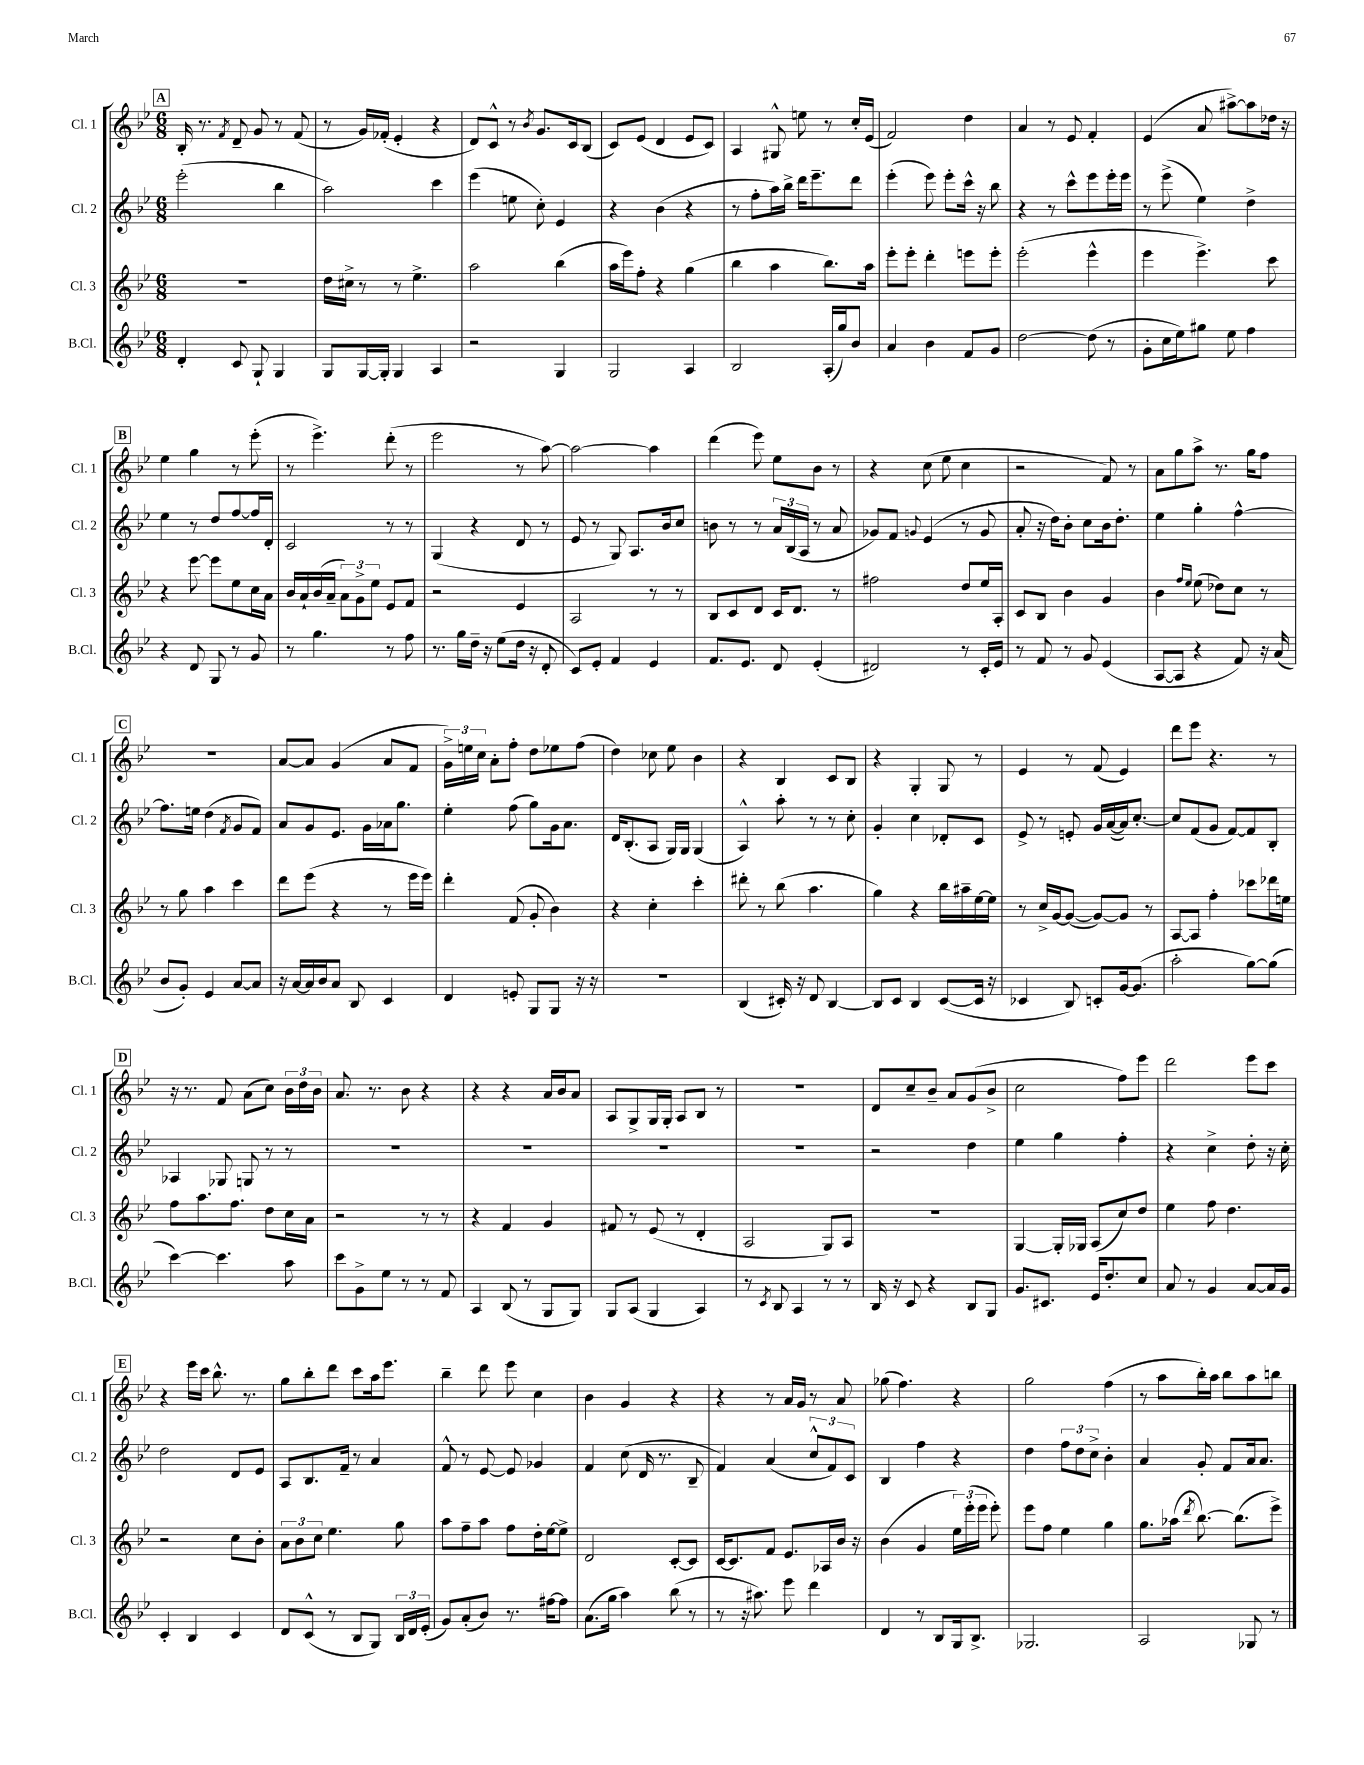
<<
\new StaffGroup <<
\new Staff = "s0" \with { instrumentName = "Cl. 1" shortInstrumentName = "Cl. 1" } {
    \clef treble \key bes \major \numericTimeSignature \time 6/8
    \autoBeamOff \mark \markup { \box "A" } bes16-. r8. \acciaccatura { f'8 } d'8-- g'8 r8 f'8( |
    r8 g'16[) fes'16]-.( ees'4-. r4 |
    d'8[) c'8]-^ r8 \acciaccatura { bes'8 } g'8.[ c'16 bes8]( |
    c'8[) ees'8]( d'4 ees'8[ c'8]) |
    a4 gis8-^ e''8 r8 c''16[-. ees'16]( |
    f'2) d''4 |
    a'4 r8 ees'8 f'4-. |
    ees'4( a'8 ais''8[~->) ais''8 des''16] r16 |
    \mark \markup { \box "B" } ees''4 g''4 r8 ees'''8-.( |
    r8 ees'''4.->) d'''8-.( r8 |
    ees'''2 r8 a''8~) |
    a''2~ a''4 |
    d'''4( ees'''8) ees''8[ bes'8] r8 |
    r4 c''8( ees''8 c''4 |
    r2 f'8) r8 |
    a'8[ g''8 a''8]-> r8. g''16[ f''8] |
    \mark \markup { \box "C" } R2. |
    a'8[~ a'8] g'4( a'8[ f'8] |
    \tuplet 3/2 { g'16[->) e''16 c''16] } a'8[-. f''8]-. d''8[ ees''8 f''8]( |
    d''4) ces''8 ees''8 bes'4 |
    r4 bes4 c'8[ bes8] |
    r4 g4-. g8 r8 |
    ees'4 r8 f'8( ees'4) |
    d'''8[ ees'''8] r4. r8 |
    \mark \markup { \box "D" } r16 r8. f'8 a'8[( c''8]) \tuplet 3/2 { bes'16[ d''16 bes'16] } |
    a'8. r8. bes'8 r4 |
    r4 r4 a'16[ bes'16 a'8] |
    a8[ g8-> g16 g16]-. a8[ bes8] r8 |
    R2. |
    d'8[ c''8-- bes'8]-- a'8[ g'8( bes'8]-> |
    c''2 f''8[) ees'''8] |
    d'''2 ees'''8[ c'''8] |
    \mark \markup { \box "E" } r4 ees'''16[ c'''16] bes''8.-^ r8. |
    g''8[ bes''8-. d'''8] c'''8[ a''16 ees'''8.] |
    bes''4-- d'''8 ees'''8 c''4 |
    bes'4 g'4 r4 |
    r4 r8 a'16[ g'16] r8 a'8 |
    ges''8( f''4.) r4 |
    g''2 f''4( |
    r8 a''8[ bes''16-.) a''16] bes''8[ a''8 b''8] \bar "|." |
}
\new Staff = "s1" \with { instrumentName = "Cl. 2" shortInstrumentName = "Cl. 2" } {
    \clef treble \key bes \major \numericTimeSignature \time 6/8
    \autoBeamOff \mark \markup { \box "A" } ees'''2-.( bes''4 |
    a''2) c'''4 |
    ees'''4( e''8 c''8-.) ees'4 |
    r4 bes'4( r4 |
    r8 f''8[-. a''16) bes''16]-> d'''16[ ees'''8.-- d'''8] |
    ees'''4-.( ees'''8) ees'''8[-. c'''16]-^ r16 bes''8 |
    r4 r8 c'''8[-^ ees'''8 ees'''16-. ees'''16] |
    r8 ees'''8->( ees''4) d''4-> |
    \mark \markup { \box "B" } ees''4 r8 d''8[ f''8~ f''16 d'16]-. |
    c'2 r8 r8 |
    g4( r4 d'8 r8 |
    ees'8 r8 g8) a8.[ bes'16 c''8] |
    b'8 r8 r8 \tuplet 3/2 { a'16[ bes16( a16] } r8 a'8 |
    ges'8[) f'8] \appoggiatura { g'8 } ees'4( r8 g'8 |
    a'8-. r16 d''16[) bes'8]-. c''8[ bes'16 d''8.]-. |
    ees''4 g''4-. f''4~-^ |
    \mark \markup { \box "C" } f''8.[ e''16] d''4( \acciaccatura { f'8 } g'8[ f'8]) |
    a'8[ g'8 ees'8.] g'16[ aes'16 g''8.] |
    ees''4-. f''8( g''8[) g'16 a'8.] |
    d'16[ bes8.-.( a8] g16[) g16] g4( |
    a4-^) a''8-. r8 r8 c''8-. |
    g'4-. c''4 des'8[-. c'8] |
    ees'8-> r8 e'8-. g'16[ a'16~( a'16) c''8.]~-. |
    c''8[ f'8( g'8] f'8[~) f'8 bes8]-. |
    \mark \markup { \box "D" } aes4 ges8 g8 r8 r8 |
    R2. |
    R2. |
    R2. |
    R2. |
    r2 d''4 |
    ees''4 g''4 f''4-. |
    r4 c''4-> d''8-. r16 c''16-. |
    \mark \markup { \box "E" } d''2 d'8[ ees'8] |
    a8[ bes8. f'16]-- r8 a'4 |
    f'8-^ r8 ees'8~ ees'8 ges'4 |
    f'4 c''8( d'16 r8. bes8-- |
    f'4) a'4( \tuplet 3/2 { c''8[-^ f'8) c'8] } |
    bes4 f''4 r4 |
    d''4 \tuplet 3/2 { f''8[ d''8 c''8]-> } bes'4-. |
    a'4 g'8-. f'8[ a'16 a'8.] \bar "|." |
}
\new Staff = "s2" \with { instrumentName = "Cl. 3" shortInstrumentName = "Cl. 3" } {
    \clef treble \key bes \major \numericTimeSignature \time 6/8
    \autoBeamOff \mark \markup { \box "A" } R2. |
    d''16[ cis''16]-> r8 r8 ees''4.-> |
    a''2 bes''4( |
    a''16[ ees'''16) f''8]-. r4 g''4( |
    bes''4 a''4 bes''8.[) a''16] |
    ees'''8[-. ees'''8]-. d'''4-. e'''8[ e'''8]-. |
    ees'''2-.( ees'''4-^ |
    ees'''4 ees'''4.->) c'''8 |
    \mark \markup { \box "B" } r4 ees'''8~ ees'''8[ ees''8 c''16 a'16] |
    bes'16[ a'16-! bes'16( a'16]-- \tuplet 3/2 { a'8[) g'8-> ees''8] } ees'8[ f'8] |
    r2 ees'4 |
    a2 r8 r8 |
    bes8[ c'8 d'8] c'16[ d'8.] r8 |
    fis''2 d''8[ ees''16 a16]-. |
    c'8[ bes8] bes'4 g'4 |
    bes'4 \grace { f''16[ ees''16] } ees''8( des''8[) c''8] r8 |
    \mark \markup { \box "C" } r8 g''8 a''4 c'''4 |
    d'''8[ ees'''8]( r4 r8 ees'''16[ ees'''16]) |
    d'''4-. f'8( g'8-. bes'4) |
    r4 c''4-. c'''4-. |
    dis'''8-. r8 bes''8( a''4. |
    g''4) r4 bes''16[ ais''16-- ees''16~ ees''16] |
    r8 c''16[-> g'16~ g'8]~( g'8[~) g'8] r8 |
    a8[~ a8] f''4-. ces'''8[ des'''16 e''16] |
    \mark \markup { \box "D" } f''8[ a''8. f''8.] d''8[ c''16 a'16] |
    r2 r8 r8 |
    r4 f'4 g'4 |
    fis'8 r8 ees'8( r8 d'4-. |
    a2 g8[) a8] |
    R2. |
    g4~ g16[-. ges16] a8[( c''8) d''8] |
    ees''4 f''8 d''4. |
    \mark \markup { \box "E" } r2 c''8[ bes'8]-. |
    \tuplet 3/2 { a'8[ bes'8 c''8] } ees''4. g''8 |
    a''8[ f''8-- a''8] f''8[ d''16-. ees''16~ ees''8]-> |
    d'2 c'8[~-. c'8] |
    c'16[~ c'8. f'8] ees'8.[ aes16 bes'16] r16 |
    bes'4( g'4 \tuplet 3/2 { ees''16[) ees'''16-.( ees'''16] } ees'''8-.) |
    ees'''8[ f''8] ees''4 g''4 |
    g''8.[ aes''16]( \acciaccatura { d'''8 } bes''8.~) bes''8.[( ees'''8]->) \bar "|." |
}
\new Staff = "s3" \with { instrumentName = "B.Cl." shortInstrumentName = "B.Cl." } {
    \clef treble \key bes \major \numericTimeSignature \time 6/8
    \autoBeamOff \mark \markup { \box "A" } d'4-. c'8 g8-! g4 |
    g8[ g16~ g16]-. g4 a4 |
    r2 g4 |
    g2 a4 |
    bes2 a16[-.( g''16) bes'8] |
    a'4 bes'4 f'8[ g'8] |
    d''2~ d''8( r8 |
    g'8[-. c''16 ees''16) gis''8] ees''8 f''4 |
    \mark \markup { \box "B" } r4 d'8 g8 r8 g'8 |
    r8 g''4. r8 f''8 |
    r8. g''16[ d''16]-- r16 ees''8[( d''16] r16 d'8-. |
    c'8[) ees'8]-. f'4 ees'4 |
    f'8.[ ees'8.] d'8 ees'4-.( |
    dis'2) r8 c'16[-. ees'16] |
    r8 f'8 r8 g'8 ees'4( |
    a8[~ a8] r4 f'8) r16 a'16( |
    \mark \markup { \box "C" } bes'8[ g'8]-.) ees'4 a'8[~ a'8] |
    r16 a'16[~ a'16 bes'16 a'8] bes8 c'4 |
    d'4 e'8-. g8[ g8] r16 r16 |
    R2. |
    bes4( cis'16-.) r16 d'8 bes4~ |
    bes8[ c'8] bes4 c'8[~( c'16] r16 |
    ces'4 bes8) c'8[-. g'16~ g'8.]( |
    a''2-. g''8[~) g''8]( |
    \mark \markup { \box "D" } c'''4~) c'''4. a''8 |
    c'''8[ g'8-> ees''8] r8 r8 f'8 |
    a4 bes8( r8 g8[ g8]) |
    g8[ a8]( g4 a4) |
    r8 \acciaccatura { c'8 } bes8 a4 r8 r8 |
    bes16 r16 c'8 r4 bes8[ g8] |
    g'8.[ cis'8.] ees'16[ d''8.-. c''8] |
    a'8 r8 g'4 a'8[~ a'16 g'16] |
    \mark \markup { \box "E" } c'4-. bes4 c'4 |
    d'8[ c'8]-^( r8 bes8[ g8]) \tuplet 3/2 { bes16[ d'16 ees'16]-.( } |
    g'8[) a'8-.( bes'8]) r8. fis''16[~ fis''8] |
    a'8.[( g''16] a''4) bes''8( r8 |
    r8 r16 ais''8.) ees'''8 d'''4 |
    d'4 r8 bes8[ g16 bes8.]-> |
    ges2. |
    a2 ges8 r8 \bar "|." |
}
>>
>>
